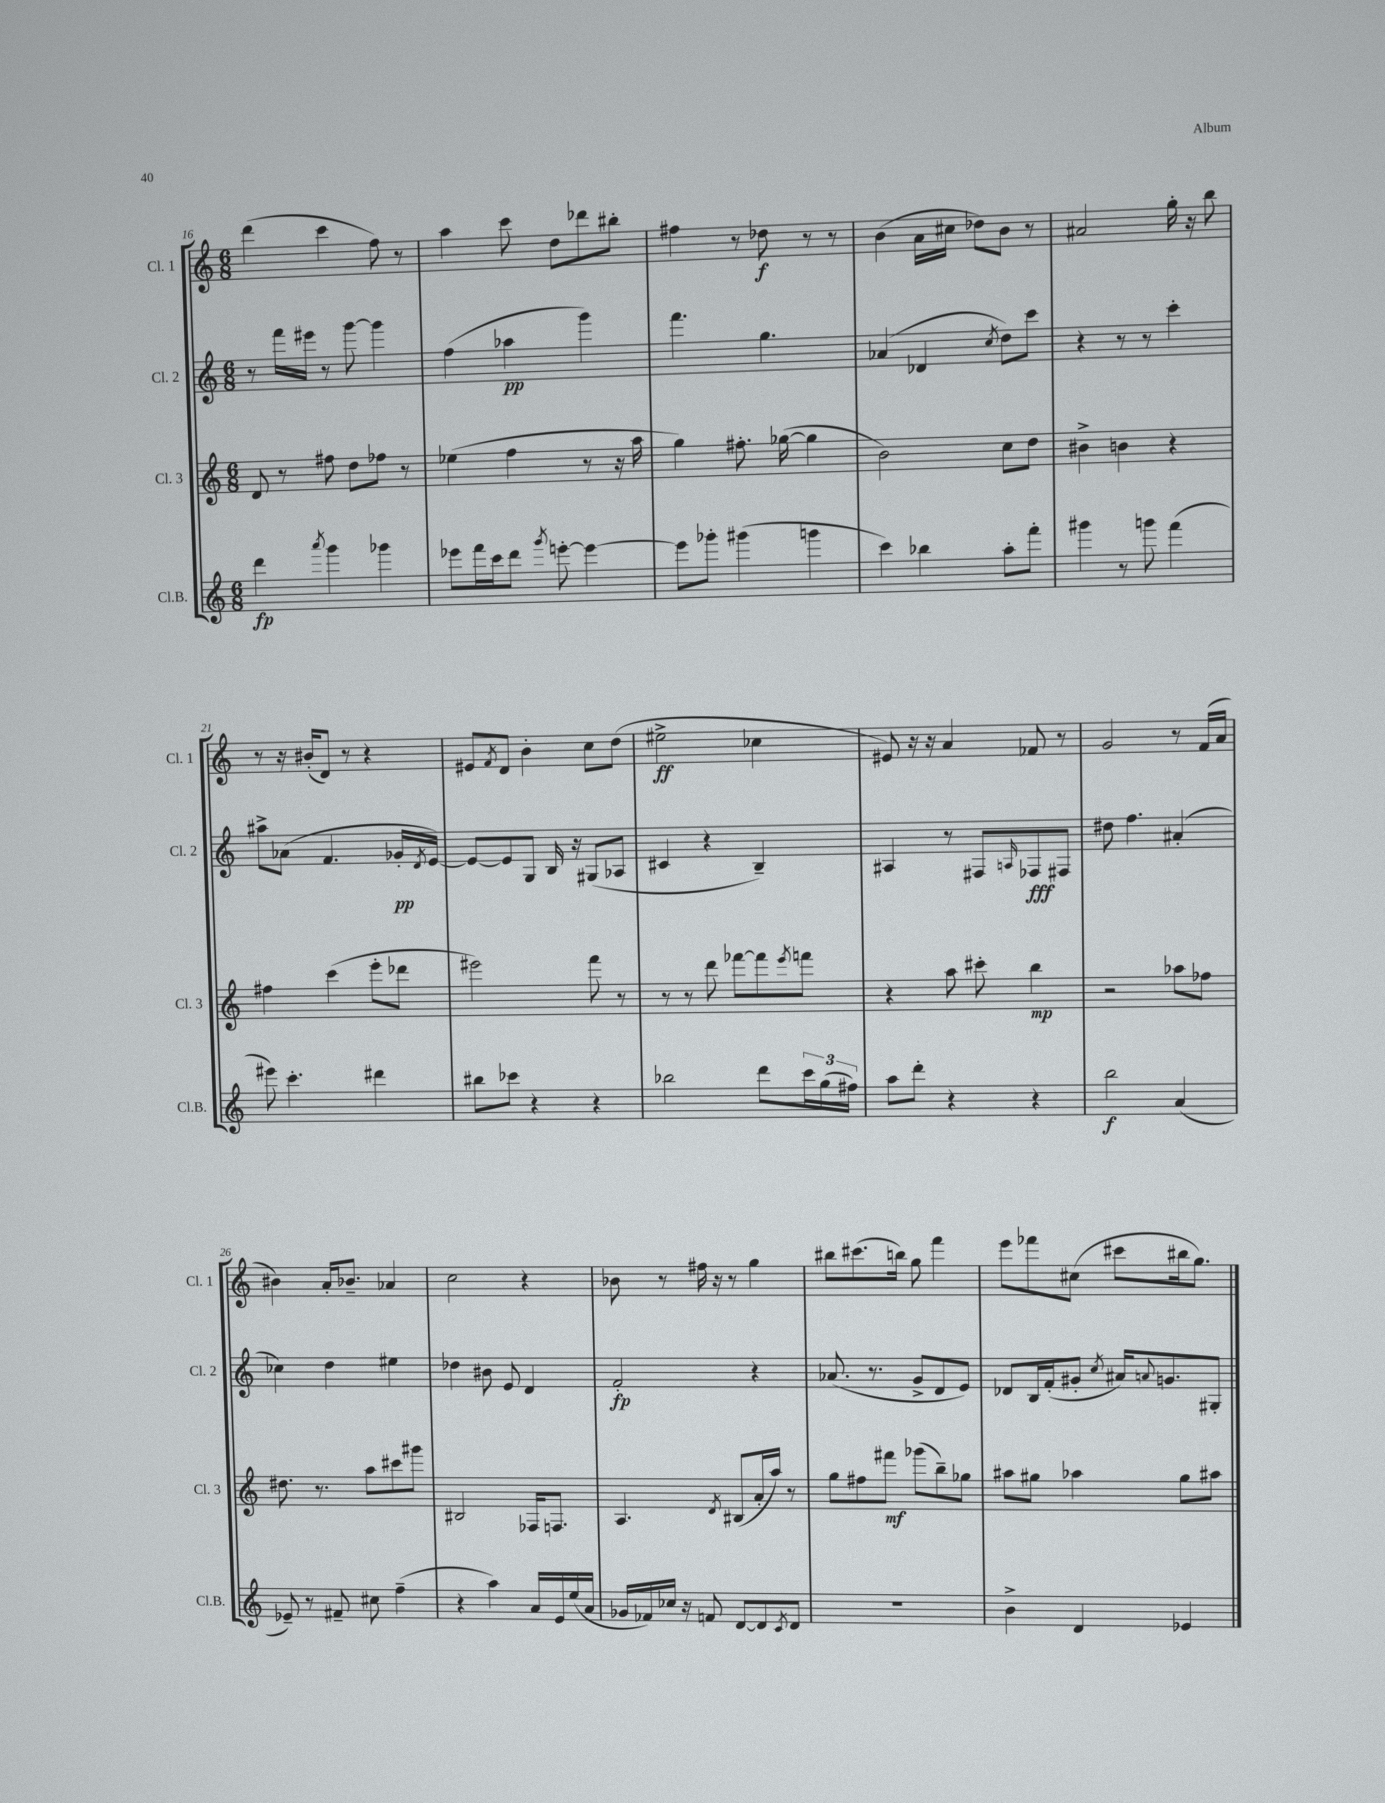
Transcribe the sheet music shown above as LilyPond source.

<<
\new StaffGroup <<
\new Staff = "s0" \with { instrumentName = "Cl. 1" shortInstrumentName = "Cl. 1" } {
    \clef treble \key c \major \numericTimeSignature \time 6/8
    d'''4( c'''4 f''8) r8 |
    a''4 c'''8 d''8 des'''8 bis''8-. |
    fis''4 r8 des''8\f r8 r8 |
    b'4( a'16 cis''16 des''8) b'8 r8 |
    ais'2 g''16-. r16 b''8 |
    r8 r16 bis'16-.( d'8) r8 r4 |
    eis'8 \acciaccatura { f'8 } d'8 b'4-. c''8 d''8( |
    eis''2->\ff ces''4 |
    eis'8) r16 r16 a'4 fes'8 r8 |
    g'2 r8 f'16( a'16 |
    bis'4) a'16-. bes'8.-- aes'4 |
    c''2 r4 |
    bes'8 r8 fis''16 r16 r8 g''4 |
    bis''8 cis'''8.( b''16) g''8 f'''4 |
    e'''8 fes'''8 cis''8( cis'''8 bis''16 g''8.) \bar "|." |
}
\new Staff = "s1" \with { instrumentName = "Cl. 2" shortInstrumentName = "Cl. 2" } {
    \clef treble \key c \major \numericTimeSignature \time 6/8
    r8 f'''16 eis'''16 r8 g'''8~ g'''4 |
    f''4( aes''4\pp g'''4) |
    f'''4. g''4. |
    aes'4( des'4 \acciaccatura { c''8 } d''8) c'''8 |
    r4 r8 r8 c'''4-. |
    ais''8-> aes'8( f'4. ges'16-.\pp \acciaccatura { d'8 } e'16~) |
    e'8~ e'8 g8 b16 r16 gis8( aes8 |
    cis'4 r4 b4--) |
    ais4 r8 fis8 \grace { a16 } fes8\fff fis8 |
    dis''8 f''4. ais'4-.( |
    ces''4) d''4 eis''4 |
    des''4 bis'8 e'8 d'4 |
    f'2-.\fp r4 |
    aes'8.( r8. g'8-> d'8 e'8) |
    des'8 b16 f'16-.( gis'8-. \acciaccatura { c''8 } ais'16) \appoggiatura { a'8 } g'8. gis8-. \bar "|." |
}
\new Staff = "s2" \with { instrumentName = "Cl. 3" shortInstrumentName = "Cl. 3" } {
    \clef treble \key c \major \numericTimeSignature \time 6/8
    d'8 r8 fis''8 d''8 fes''8 r8 |
    ees''4( f''4 r8 r16 a''16 |
    g''4) fis''8.-. ges''16~( ges''4 |
    b'2) c''8 d''8 |
    bis'4-> b'4 r4 |
    fis''4 c'''4( e'''8-. des'''8 |
    eis'''2) f'''8 r8 |
    r8 r8 d'''8 fes'''8~ fes'''8 \acciaccatura { e'''8 } f'''8 |
    r4 a''8 cis'''8-. b''4\mp |
    r2 aes''8 fes''8 |
    dis''8. r8. a''8 cis'''8 gis'''8 |
    bis2 fes16 f8. |
    a4. \acciaccatura { d'8 } bis8( a'16-. a''16) r8 |
    g''8 fis''8 fis'''8\mf ges'''8( b''8--) ges''8 |
    ais''8 gis''8 aes''4 gis''8 ais''8 \bar "|." |
}
\new Staff = "s3" \with { instrumentName = "Cl.B." shortInstrumentName = "Cl.B." } {
    \clef treble \key c \major \numericTimeSignature \time 6/8
    d'''4\fp \acciaccatura { a'''8 } g'''4 ges'''4 |
    ees'''8 f'''16 c'''16 d'''8 \acciaccatura { g'''8 } e'''8~-. e'''4~ |
    e'''8 ges'''8-. gis'''4( g'''4 |
    c'''4) bes''4 a''8-. f'''8-. |
    gis'''4 r8 g'''8 f'''4( |
    eis'''8) c'''4.-. dis'''4 |
    bis''8 ces'''8 r4 r4 |
    bes''2 d'''8 \tuplet 3/2 { c'''16 g''16( fis''16) } |
    a''8 d'''8-. r4 r4 |
    b''2\f a'4( |
    ees'8--) r8 fis'8-- cis''8 f''4--( |
    r4 a''4) a'16 e'16 e''16( a'16 |
    ges'16 fes'16) ces''16 r16 f'8 d'8~ d'8 \acciaccatura { c'8 } d'8 |
    R2. |
    b'4-> d'4 ees'4 \bar "|." |
}
>>
>>
\layout { \context { \Score currentBarNumber = #16 } }
